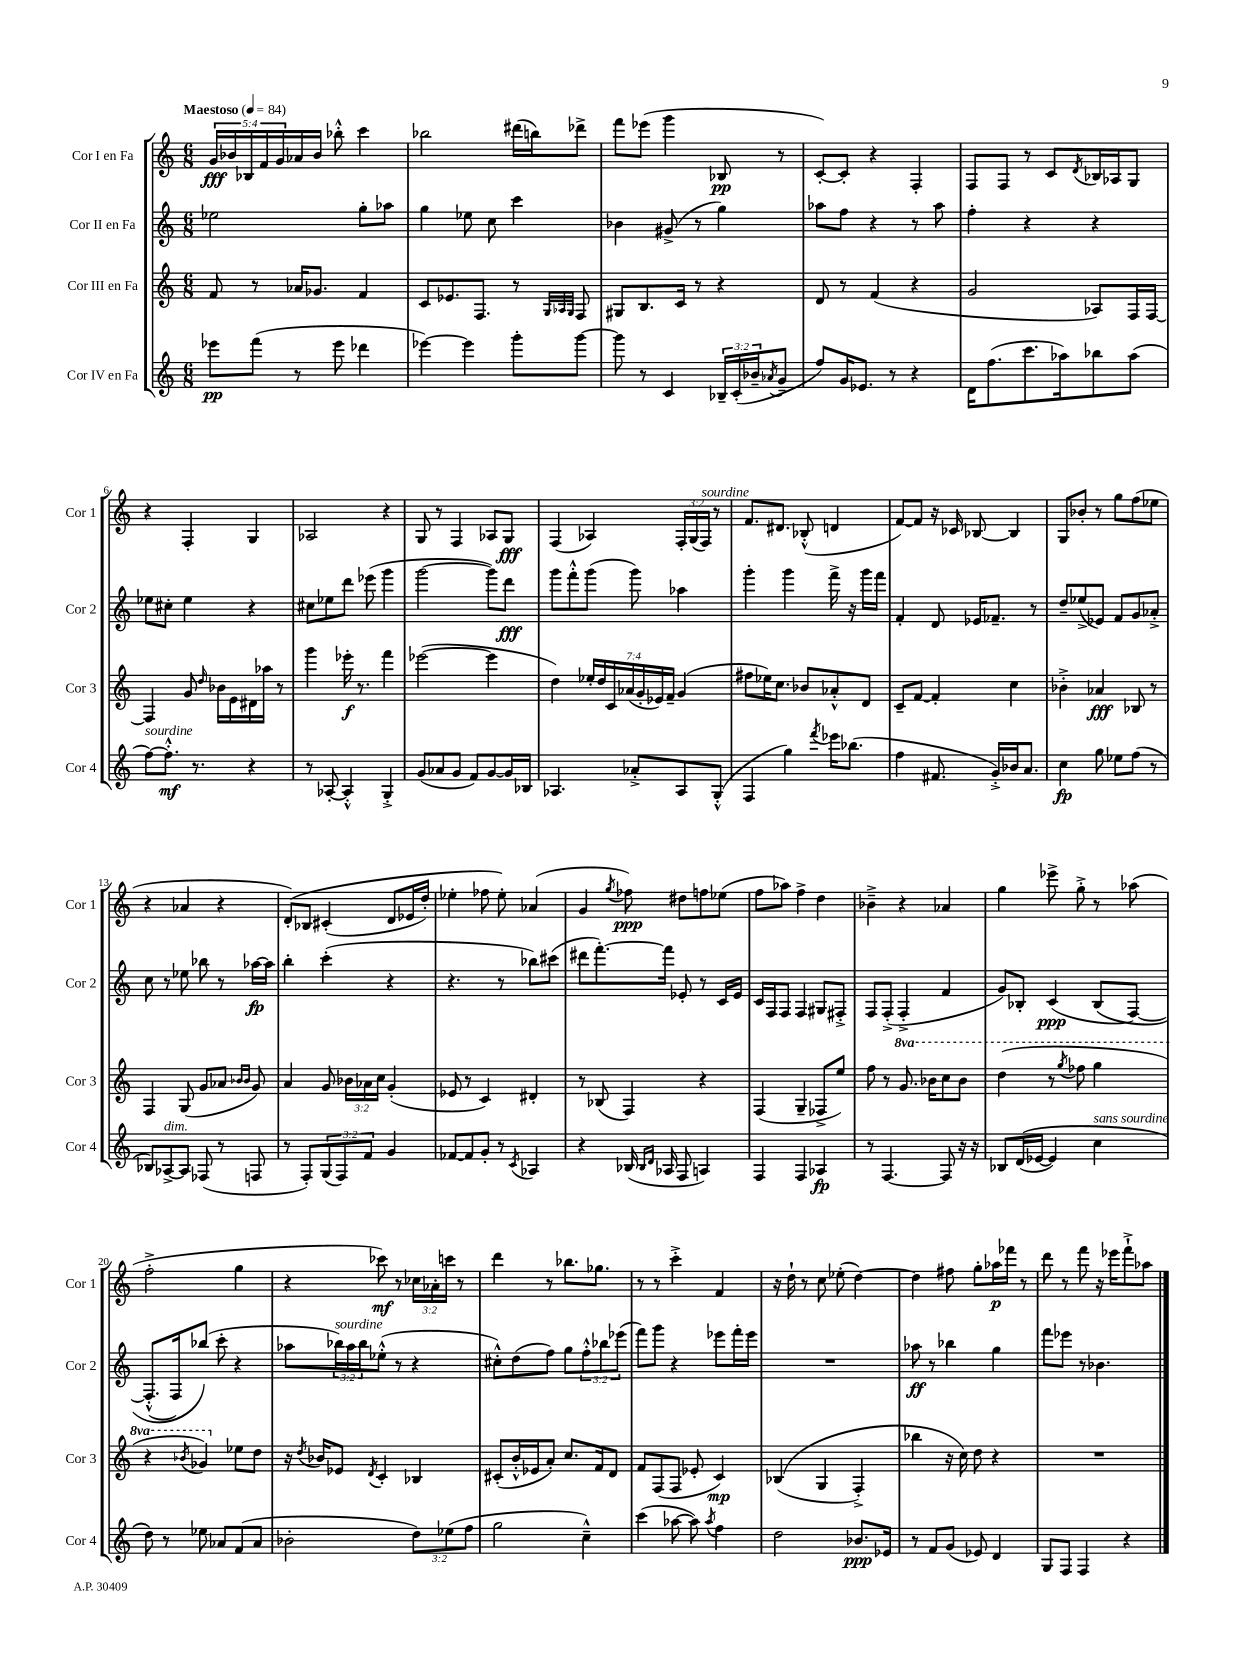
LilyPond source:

<<
\new StaffGroup <<
\new Staff = "s0" \with { instrumentName = "Cor I en Fa" shortInstrumentName = "Cor 1" } {
    \clef treble \key c \major \numericTimeSignature \time 6/8 \override Staff.TupletNumber.text = #tuplet-number::calc-fraction-text \tempo "Maestoso" 4 = 84
    \tuplet 5/4 { g'16\fff bes'16 bes16 f'16 g'16 } aes'16 bes'16 bes''8-.-^ c'''4 |
    bes''2 dis'''16( b''16) des'''8-> |
    f'''8 ees'''8( g'''4 bes8\pp r8 |
    c'8~-.) c'8-. r4 f4-. |
    f8 f8 r8 c'8 \acciaccatura { d'8 } bes16 aes16 g8 |
    r4 f4-. g4 |
    aes2 r4 |
    g8 r8 f4 aes8 g8\fff |
    f4( aes4) \tuplet 3/2 { f16-. g16( f16^\markup { \italic "sourdine" }) } r8 |
    f'8. dis'8. bes8-.-^( d'4 |
    f'8~) f'8 r16 ces'16 bes8~ bes4 |
    g8 bes'8-. r8 g''8 f''8( ees''8 |
    r4 aes'4 r4 |
    d'8-.)\( bes8 cis'4-.( d'8 ees'16 d''16-.) |
    ees''4-. fes''8 ees''8-.\) aes'4( |
    g'4 \acciaccatura { g''8 } fes''8\ppp) dis''8 f''8 ees''8( |
    f''8 aes''8) f''4-> d''4 |
    bes'4---> r4 aes'4 |
    g''4 ees'''8-> g''8-.-> r8 aes''8( |
    f''2-.-> g''4 |
    r4 ces'''8\mf) r8 \tuplet 3/2 { ces''16 aes'16-. c'''16 } r8 |
    d'''4 r8 bes''8. ges''8. |
    r8 r8 c'''4-.-> f'4 |
    r16 d''16-! r8 c''8 ees''8-.( d''4~) |
    d''4 fis''8 g''8-. aes''16\p fes'''16 r8 |
    d'''8 r8 f'''8 r16 ees'''16 f'''8-!-> aes''8 \bar "|." |
}
\new Staff = "s1" \with { instrumentName = "Cor II en Fa" shortInstrumentName = "Cor 2" } {
    \clef treble \key c \major \numericTimeSignature \time 6/8 \override Staff.TupletNumber.text = #tuplet-number::calc-fraction-text
    ees''2 g''8-. aes''8 |
    g''4 ees''8 c''8 c'''4 |
    bes'4 gis'8->( r8 g''4) |
    aes''8 f''8 r4 r8 aes''8 |
    f''4-. r4 r4 |
    ees''8 cis''8-. ees''4 r4 |
    cis''8 ees''8 d'''8 ees'''8( g'''4 |
    g'''2~ g'''8) d'''8\fff |
    g'''8 f'''8-.-^ g'''8( g'''8) aes''4 |
    g'''4-. g'''4 f'''16-> r16 g'''16 f'''16 |
    f'4-. d'8 ees'16 fes'8.-- r8 |
    d''8-- ees''8->( ees'8) f'8 g'8 aes'8-.-> |
    c''8 r8 ees''8 bes''8 r8 aes''16~\fp aes''16 |
    b''4-. c'''4-.( r4 |
    r4. r8 bes''8) cis'''8( |
    dis'''8 f'''8.~-.) f'''16 ees'8-. r8 c'16 ees'16 |
    c'16 f16 f8 f4 gis8 fis8-.-> |
    f8 f8-.->( f4-.-> f'4 |
    g'8) bes8-. c'4\ppp( bes8\( f8~) |
    f8.-.-^( f16) bes''8(\) c'''8-. r4 |
    aes''8 \tuplet 3/2 { bes''16^\markup { \italic "sourdine" }) aes''16 bes''16 } ees''8-.-^( r8 r4 |
    cis''8-.-^) d''8( f''8) g''8 \tuplet 3/2 { f''8-.-^ bes''8 ees'''8( } |
    f'''8) g'''8 r4 ees'''8 f'''16-. ees'''16 |
    R2. |
    aes''8\ff r8 bes''4 g''4 |
    f'''8 ees'''8 r8 bes'4. \bar "|." |
}
\new Staff = "s2" \with { instrumentName = "Cor III en Fa" shortInstrumentName = "Cor 3" } {
    \clef treble \key c \major \numericTimeSignature \time 6/8 \override Staff.TupletNumber.text = #tuplet-number::calc-fraction-text \set Staff.ottavationMarkups = #ottavation-simple-ordinals
    f'8 r8 aes'16 ges'8. f'4 |
    c'8 ees'8. f8. r8 \grace { g32 aes32 g32 } f8 |
    gis8 b8. c'16 r8 r4 |
    d'8 r8 f'4( r4 |
    g'2 aes8) f16 f16~ |
    f4 g'8 \grace { d''16 } bes'16 e'16 dis'16 aes''16 r8 |
    g'''4 ees'''16-.\f r8. f'''4 |
    ees'''2~( ees'''4 |
    d''4) \tuplet 7/4 { ees''16-. d''16 c'16 aes'16( g'16-. ees'16) f'16-- } g'4( |
    fis''8 ees''16) c''8. bes'8 aes'8-.-^ d'8 |
    c'8-- f'8~ f'4-. c''4 |
    bes'4-.-> aes'4\fff bes8 r8 |
    f4 g8( g'8 aes'8 \grace { bes'16 bes'16 } g'8) |
    a'4 g'8 \tuplet 3/2 { bes'16 aes'16 c''16 } g'4-.( |
    ees'8 r8 c'4) dis'4-. |
    r8 bes8( f4) r4 |
    f4( g4-- fes8-> e''8) |
    f''8 r8 \ottava #1 g''8. bes''16 c'''8 bes''8 |
    d'''4( r8 \acciaccatura { g'''8 } fes'''8 g'''4 |
    r4 \acciaccatura { bes''8 } ges''4) \ottava #0 ees''8 d''8 |
    r16 \acciaccatura { d''8 } bes'16 ees'8 \acciaccatura { d'8 } c'4-. bes4 |
    cis'8-.( b'16-.-^ ees'16 a'8-.) c''8. f'16 d'8 |
    f'8 f8( f8 ees'8-. c'4\mp) |
    bes4(\( g4 f4-.->) |
    bes''4 r16 c''16\) d''8 r4 |
    R2. \bar "|." |
}
\new Staff = "s3" \with { instrumentName = "Cor IV en Fa" shortInstrumentName = "Cor 4" } {
    \clef treble \key c \major \numericTimeSignature \time 6/8 \override Staff.TupletNumber.text = #tuplet-number::calc-fraction-text
    ees'''8\pp f'''8( r8 ees'''8 des'''4 |
    ees'''4~) ees'''4 g'''8-. g'''8~ |
    g'''8 r8 c'4 \tuplet 3/2 { bes16-- c'16-.( bes'16-- } \acciaccatura { aes'8 } g'8-- |
    f''8) g'16 ees'8. r8 r4 |
    d'16 f''8.( c'''8. aes''16) bes''8 aes''8( |
    f''8~^\markup { \italic "sourdine" }) f''8.-.-^\mf r8. r4 |
    r8 aes8~-. aes4-.-^ g4-.-> |
    g'8( aes'8 g'8 f'8) g'8~ g'16 bes16 |
    aes4. aes'8-.-> aes8 g8-.-^( |
    f4 g''4) \acciaccatura { f'''8 } ees'''16 bes''8.( |
    f''4 fis'8. g'16-.->) bes'16 a'8. |
    c''4\fp g''8 ees''8 f''8( r8 |
    bes8) aes8~->^\markup { \italic "dim." } aes8 fes8( r8 f8 |
    r8 f8-.) \tuplet 3/2 { g8( f8) f'8 } g'4 |
    fes'8~ fes'8 g'8-. r8 \acciaccatura { c'8 } aes4 |
    r4 bes16( \grace { bes16 d'16 } aes16 f8 a4) |
    f4 f4 aes4\fp |
    r8 f4.~ f8 r16 r16 |
    bes8 d'16(\( ees'16~ ees'4) c''4^\markup { \italic "sans sourdine" } |
    d''8\) r8 ees''8 aes'8 f'8( aes'8 |
    bes'2-. \tuplet 3/2 { d''8) ees''8( f''8 } |
    g''2 c''4---^) |
    c'''4( aes''8~ aes''8) \acciaccatura { aes''8 } f''4 |
    d''2 bes'8.\ppp ees'16 |
    r8 f'8 g'8( ees'8) d'4 |
    g8 f8 f4 r4 \bar "|." |
}
>>
>>
